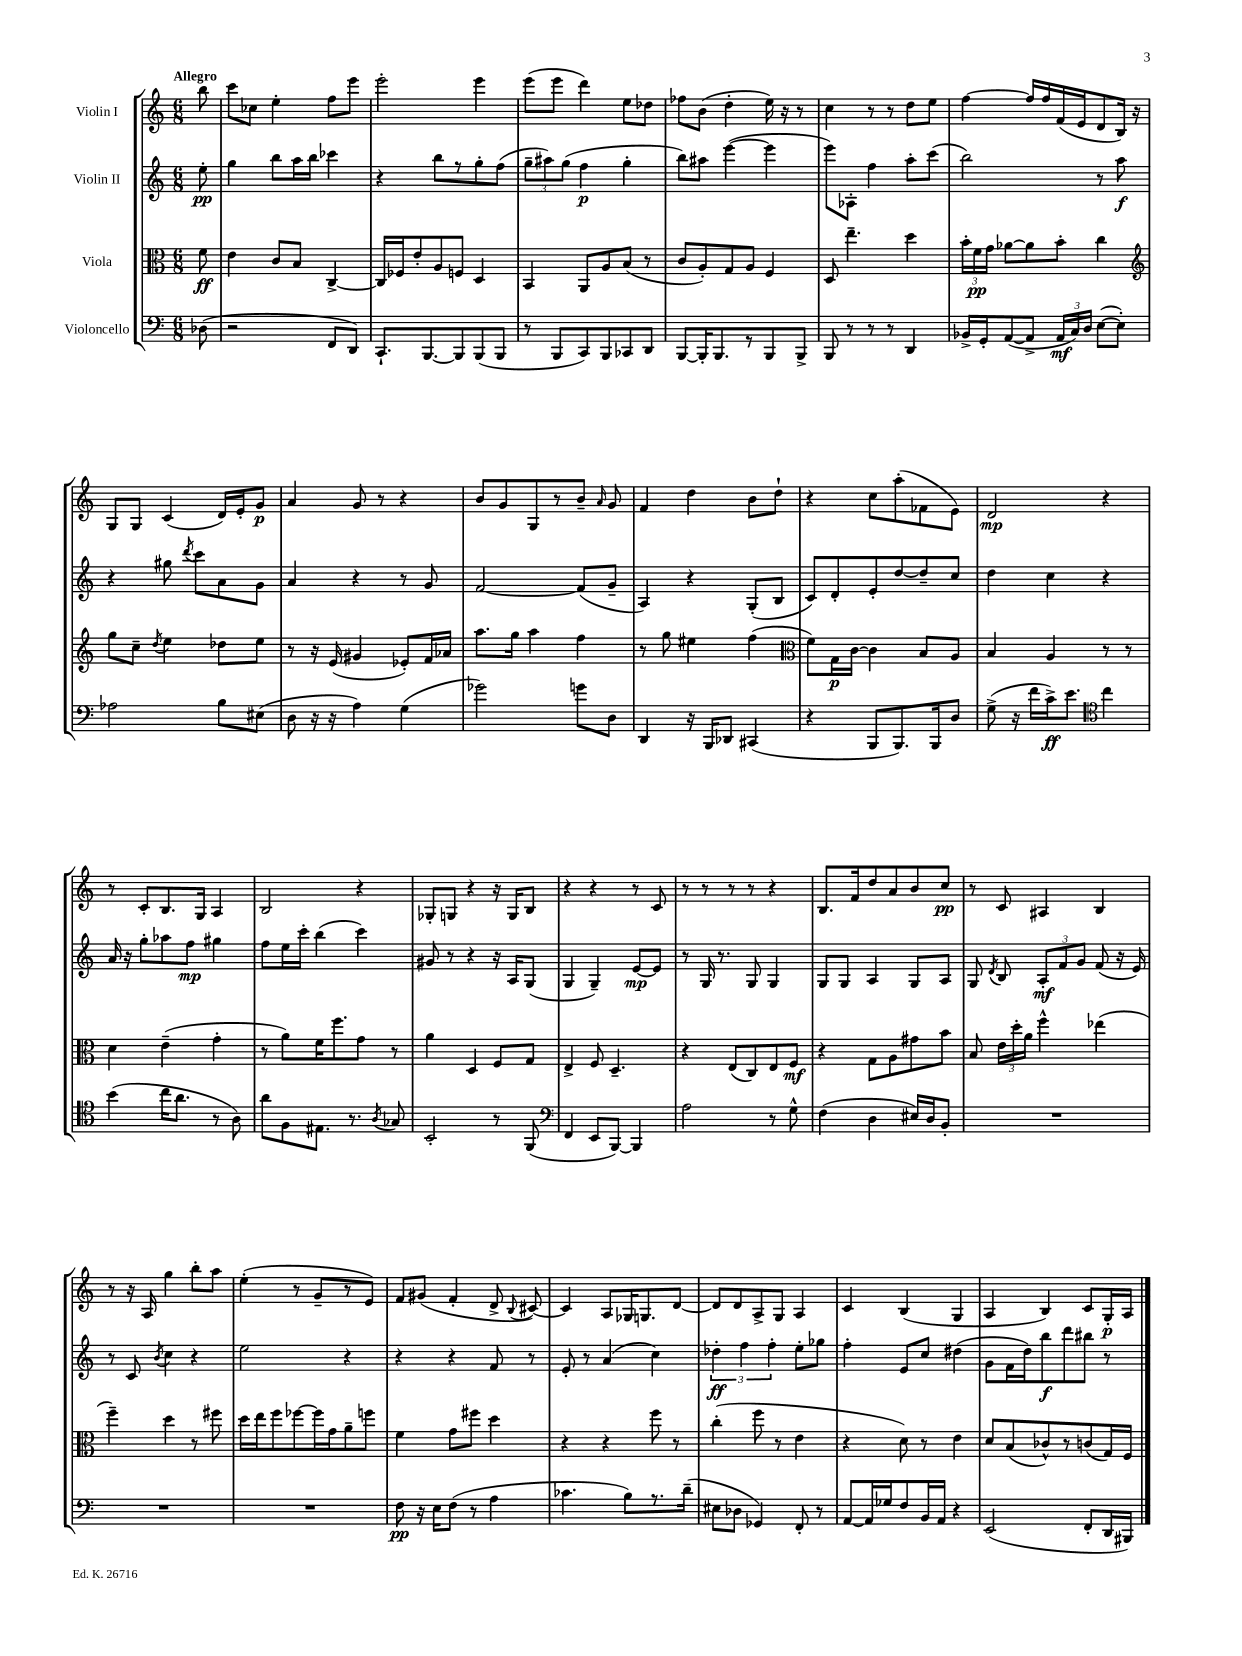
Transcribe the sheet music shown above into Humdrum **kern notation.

**kern	**kern	**kern	**kern
*staff4	*staff3	*staff2	*staff1
*clefF4	*clefC3	*clefG2	*clefG2
*k[]	*k[]	*k[]	*k[]
*M6/8	*M6/8	*M6/8	*M6/8
(8D-	8f	8ee'	8bb
=	=	=	=
2r	4e	4gg	8ccc
.	.	.	8cc-
.	8c	8bb	4ee'
.	8B	16aa	.
.	.	16bb	.
8FF	[4C^	4ccc-	8ff
8DD)	.	.	8eee
=	=	=	=
8.CC`	16C]	4r	2eee'
.	16F-	.	.
.	8e'	.	.
[8.BBB	.	.	.
.	8A	8bb	.
8BBB]	8F	8r	.
(8BBB	4D	8gg'	4eee
8BBB	.	(8ff	.
=	=	=	=
8r	4BB	12gg~	(8eee
.	.	12aa#)	.
8BBB	.	.	8eee
.	.	(12gg	.
8CC)	8AA	4ff	4ddd)
8BBB	8A	.	.
8CC-	(8B	4gg'	8ee
8DD	8r	.	8dd-
=	=	=	=
[8BBB	8c	8bb)	8ff-
16BBB']	8A')	8aa#	(8b
8.BBB	.	.	.
.	8G	([4eee	4dd'
8r	8A	.	.
8BBB	4F	4eee]	16ee)
.	.	.	16r
8BBB^	.	.	8r
=	=	=	=
8BBB	8D	8eee)	4cc
8r	4.ee~	8A-'	.
8r	.	4ff	8r
8r	.	.	8r
4DD	4dd	8aa'	8dd
.	.	(8ccc	8ee
=	=	=	=
16BB-^	24b'	2bb)	[4ff
.	24f	.	.
16GG'	.	.	.
.	24g	.	.
([8AA	[8a-	.	.
8AA^]	8a-]	.	16ff]
.	.	.	16ff
24AA	8b'	.	(16f
24C)	.	.	.
.	.	.	16e
24D	.	.	.
([8E	4cc	8r	8d
8E'])	.	8aa	16B)
.	.	.	16r
=	=	=	=
*	*clefG2	*	*
2A-	8gg	4r	8G
.	8cc~	.	8G
.	8qdd	.	.
.	4ee	8gg#	(4c
.	.	8qddd	.
.	.	8ccc	.
8B	8dd-	8a	16d)
.	.	.	16e'
(8E#	8ee	8g	8g
=	=	=	=
8D	8r	4a	4a
16r	16r	.	.
16r	(16e	.	.
4A)	4g#	4r	8g
.	.	.	8r
(4G	8e-')	8r	4r
.	16f	8g	.
.	16a-	.	.
=	=	=	=
2g-)	8.aa	[2f	8b
.	.	.	8g
.	16gg	.	.
.	4aa	.	8G
.	.	.	8r
8g	4ff	(8f]	8b~
.	.	.	16qqa
8D	.	8g~	8g
=	=	=	=
4DD	8r	4A)	4f
.	8gg	.	.
16r	4ee#	4r	4dd
16BBB	.	.	.
8DD-	.	.	.
(4CC#	(4ff	(8G'	8b
.	.	8B	8dd`
=	=	=	=
*	*clefC3	*	*
4r	8f)	8c)	4r
.	16G	8d'	.
.	[16c	.	.
8BBB	4c]	8e'	8cc
8.BBB)	.	[8dd	(8aa'
.	8B	8dd~]	8f-
16BBB	.	.	.
8D	8A	8cc	8e)
=	=	=	=
(8G^	4B	4dd	2d
16r	.	.	.
16f	.	.	.
16c^)	4A	4cc	.
8.e	.	.	.
*clefC4	*	*	*
4cc	8r	4r	4r
.	8r	.	.
=	=	=	=
(4b	4d	16a	8r
.	.	16r	.
.	.	8gg'	8c'
16cc	(4e~	8aa-	8.B
8.a	.	.	.
.	.	8ff	.
.	.	.	16G
8r	4g'	4gg#	4A
8A)	.	.	.
=	=	=	=
8a	8r	8ff	2B
8F	8a)	16ee	.
.	.	16ccc'	.
8.E#	16f	(4bb	.
.	8.ff	.	.
8.r	.	.	.
.	8g	4ccc)	4r
8qA	.	.	.
8G-	8r	.	.
=	=	=	=
2BB'	4a	8g#	8G-'
.	.	8r	8G
.	4D	4r	4r
8r	8F	16r	16r
.	.	16A	16G
(8FF	8G	(8G	8B
=	=	=	=
*clefF4	*	*	*
4FF	4E^	4G	4r
8EE	8F	4G~)	4r
[8BBB)	4.D~	.	.
4BBB]	.	[8e	8r
.	.	8e]	8c
=	=	=	=
2A	4r	8r	8r
.	.	16G	8r
.	.	8.r	.
.	(8E	.	8r
.	8C)	8G	8r
8r	8E	4G	4r
8G^^	8F	.	.
=	=	=	=
(4F	4r	8G	8.B
.	.	8G	.
.	.	.	16f
4D	8G	4A	8dd
.	8A	.	8a
16E#)	8g#	8G	8b
16D	.	.	.
8BB'	8b	8A	8cc
=	=	=	=
2.r	8B	8G	8r
.	.	8qd	.
.	24e	8B	8c
.	24dd'	.	.
.	24a	.	.
.	4ff^^	12A'	4A#
.	.	12f	.
.	.	12g	.
.	(4ee-	(8f	4B
.	.	16r	.
.	.	16e)	.
=	=	=	=
2.r	4ff~)	8r	8r
.	.	8c	16r
.	.	.	16A
.	.	8qb	.
.	4dd	4cc	4gg
.	8r	4r	8bb'
.	8ff#	.	8aa
=	=	=	=
2.r	16dd	2ee	(4ee'
.	16ee	.	.
.	8ff	.	.
.	[8ff-	.	8r
.	16ff-]	.	8g~
.	16g	.	.
.	8a~	4r	8r
.	8ff	.	8e)
=	=	=	=
8F	4f	4r	8f
16r	.	.	(8g#
16E	.	.	.
(8F	8g	4r	4f'
8r	8ff#	.	.
4A	4dd	8f	8d^
.	.	.	8qqB
.	.	8r	[8c#)
=	=	=	=
4.c-	4r	8e'	4c#]
.	.	8r	.
.	4r	(4a	8A
8B)	.	.	16G-
.	.	.	8.G
8.r	8ff	4cc)	.
.	8r	.	[8d
(16d~	.	.	.
=	=	=	=
8E#	(4cc'	6dd-'	8d]
8D-	.	.	8d
.	.	6ff	.
4GG-)	8ff	.	8A^
.	.	6ff'	.
.	8r	.	8G
8FF'	4e	8ee'	4A
8r	.	8gg-	.
=	=	=	=
[8AA	4r	4ff'	4c
16AA]	.	.	.
16G-	.	.	.
8F	8d)	8e	(4B
16BB	8r	8cc	.
16AA	.	.	.
4r	4e	(4dd#	4G
=	=	=	=
(2EE	8d	8g	4A
.	(8B	16f	.
.	.	16dd)	.
.	8c-^^)	8bb	4B)
.	8r	8ddd	.
8FF'	(8c	8bb#	8c
16DD	16G)	8r	16G'
16BBB#)	16F	.	16A
==	==	==	==
*-	*-	*-	*-
